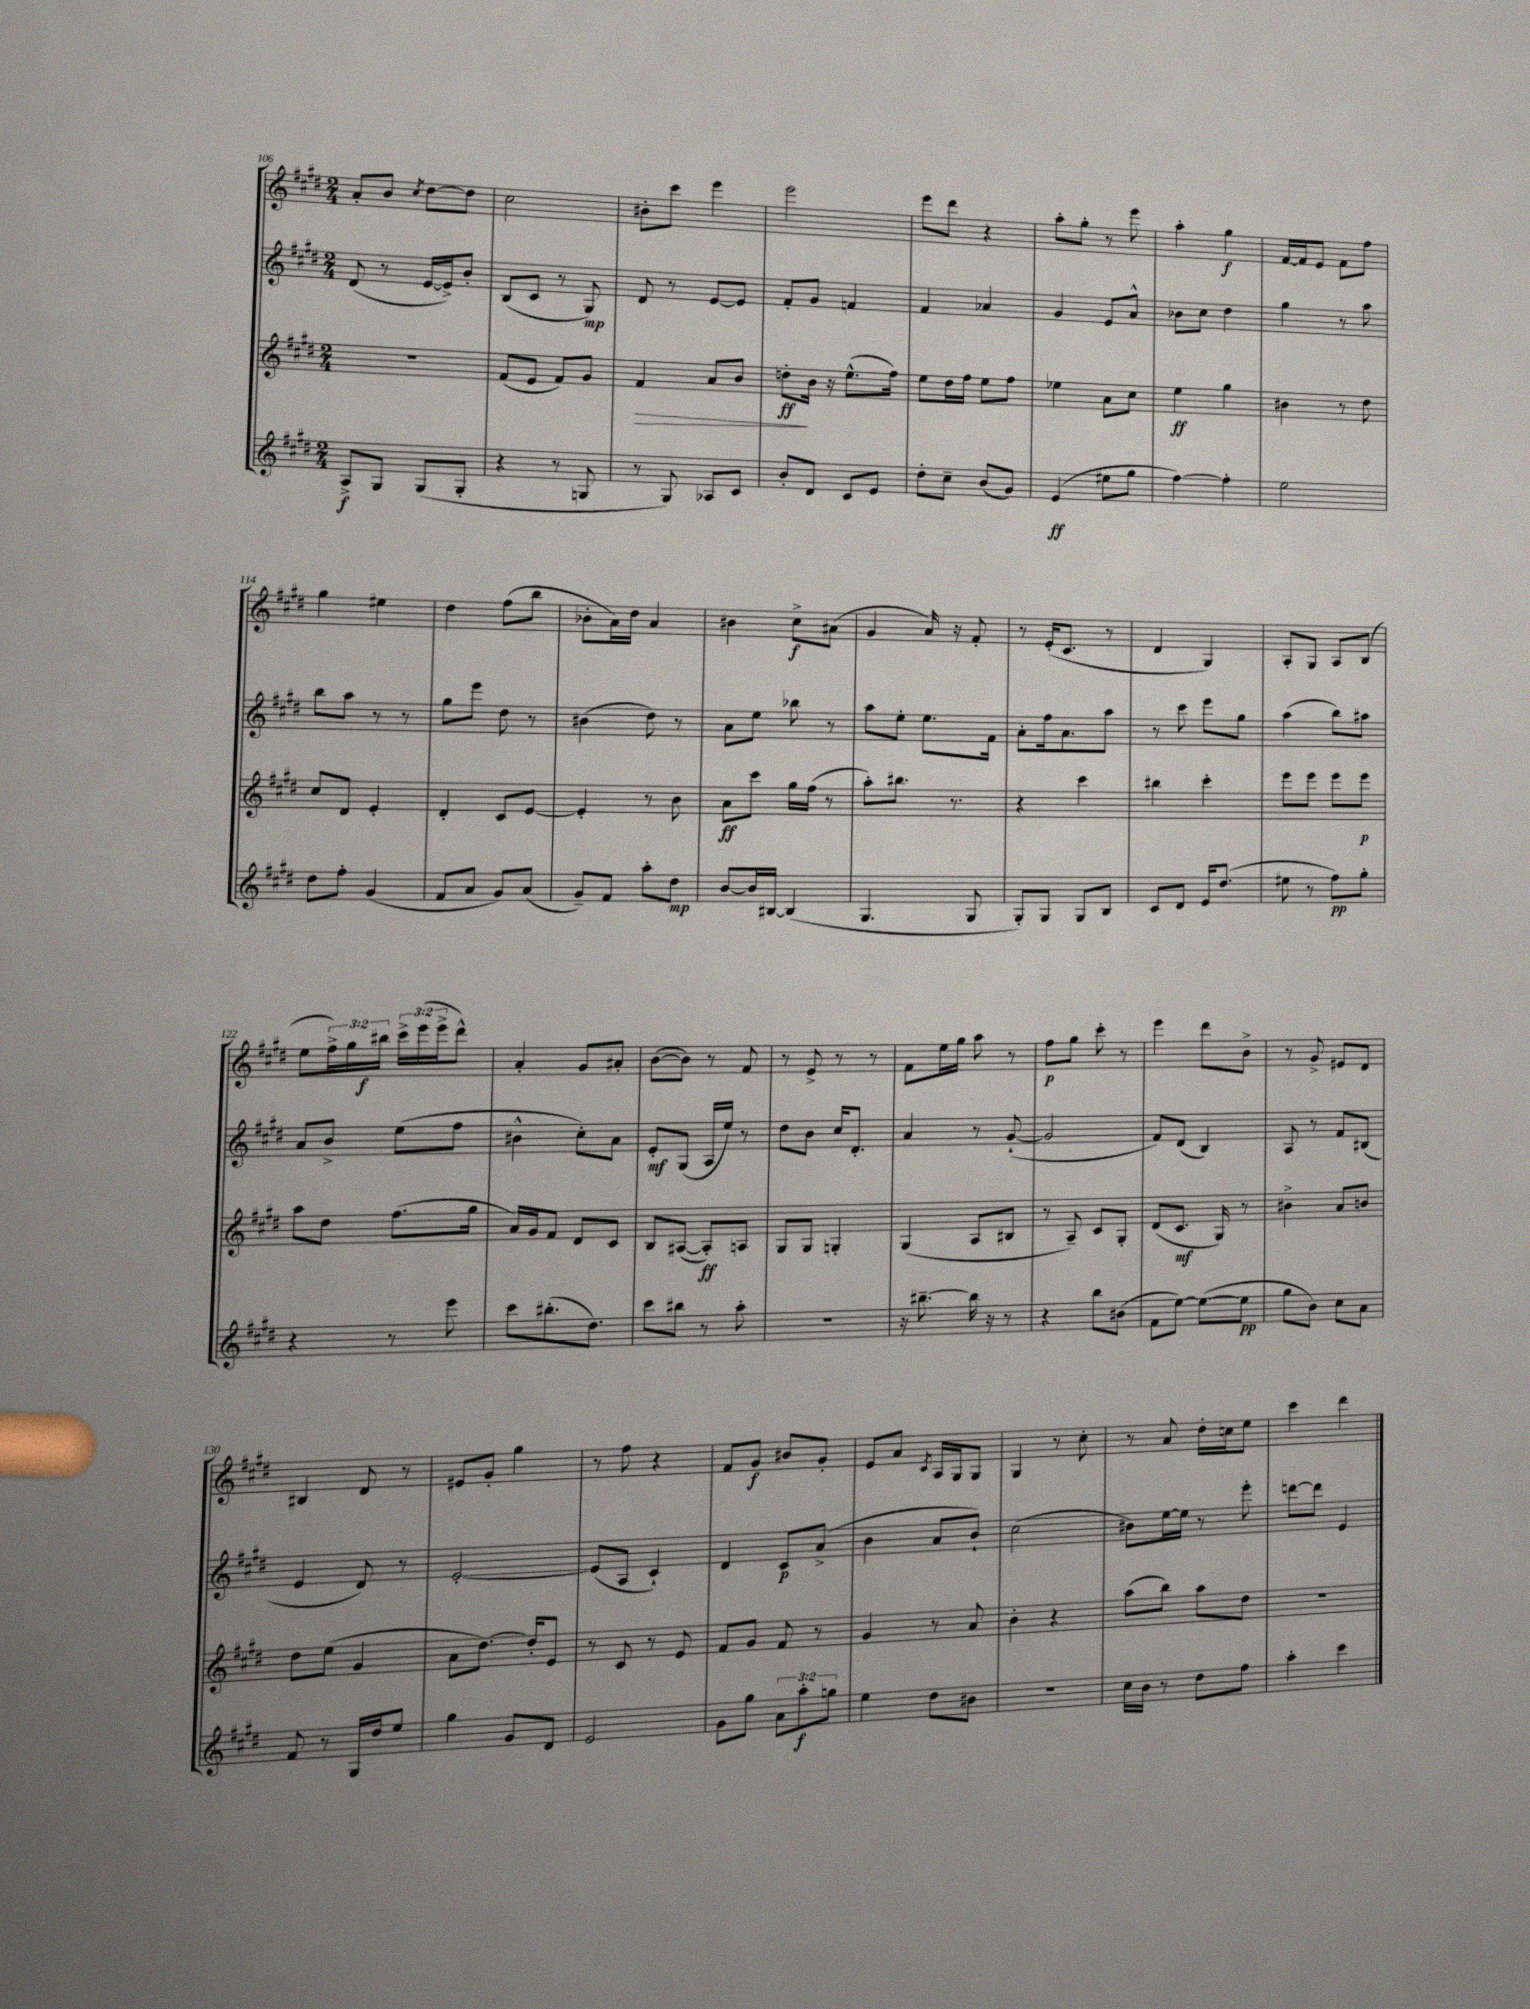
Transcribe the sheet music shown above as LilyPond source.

<<
\new StaffGroup <<
\new Staff = "s0" {
    \clef treble \key e \major \numericTimeSignature \time 2/4 \override Staff.TupletNumber.text = #tuplet-number::calc-fraction-text
    a'8-. b'8 \acciaccatura { cis''8 } dis''8~ dis''8 |
    cis''2 |
    bis'8-. cis'''8 e'''4 |
    e'''2 |
    e'''8 dis'''8 r4 |
    a''8-. gis''8-. r8 e'''8 |
    a''4-. gis''4\f |
    fis'16~ fis'16 e'8 fis'8 fis''8 |
    gis''4 eis''4 |
    dis''4 fis''8( b''8 |
    bes'8-. a'16) dis''16 a'4 |
    bis'4 cis''8->\f ais'8( |
    gis'4 a'16) r16 fis'8-. |
    r8 e'16-.( cis'8. r8 |
    dis'4 gis4) |
    a8-. gis8 a8 b8( |
    e''8 \tuplet 3/2 { fis''16->) gis''16 bis''16\f } \tuplet 3/2 { cis'''16-> e'''16( e'''16-> } dis'''8-^) |
    a'4-. gis'8 ais'8-. |
    b'8~( b'8) r8 fis'8 |
    r8 e'8-> r8 r8 |
    fis'8 e''16 gis''16 a''8 r8 |
    fis''8\p gis''8 cis'''8-. r8 |
    e'''4 dis'''8 b'8-> |
    r8 gis'8-> eis'8 dis'8 |
    bis4 dis'8 r8 |
    eis'8 gis'8-. gis''4 |
    r8 fis''8 r4 |
    fis'8 gis'8\f bis'8 gis'8-. |
    e'8 a'8 \acciaccatura { cis'8 } a16 gis16 gis8 |
    gis4 r8 cis''8-. |
    r8 a'8 dis''16-. c''16 e''8 |
    cis'''4 dis'''4 \bar "|." |
}
\new Staff = "s1" {
    \clef treble \key e \major \numericTimeSignature \time 2/4
    dis'8( r8 e'16~ e'16->) b'8-. |
    b8( cis'8 r8 gis8\mp) |
    dis'8 r8 e'8~ e'8 |
    fis'8-. gis'8 f'4 |
    fis'4 aes'4 |
    gis'4 e'8 a'8-^ |
    bes'8 cis''8 dis''4 |
    gis''4 r8 a''8 |
    b''8 a''8 r8 r8 |
    gis''8 e'''8 dis''8 r8 |
    bis'4( dis''8) r8 |
    a'8 e''8 bes''8 r8 |
    a''8 e''8-. e''8. fis'16 |
    a'8-. fis''16 a'8. a''8 |
    r8 cis'''8 e'''8 gis''8 |
    a''4( b''8) ais''8 |
    a'8 b'8-> e''8( fis''8 |
    bis'4-^ cis''8-.) a'8 |
    e'8-.\mf gis8( a16 e''16) r8 |
    dis''8 b'8 cis''16 dis'8.-. |
    a'4 r8 gis'8~-!( |
    gis'2 |
    fis'8) dis'8( b4) |
    a8 r8 fis'8 bis8( |
    e'4 dis'8) r8 |
    e'2~-. |
    e'8( a8 cis'4-!) |
    dis'4 cis'8\p a'8->( |
    b'4 a'8 b'8-!) |
    cis''2( |
    bis'8) e''16~ e''16 r8 e'''8-. |
    d'''8~ d'''8 e'4 \bar "|." |
}
\new Staff = "s2" {
    \clef treble \key e \major \numericTimeSignature \time 2/4
    R2 |
    fis'8( e'8 fis'8) gis'8 |
    fis'4\> a'8 b'8 |
    d''8-.\ff\! b'16 r16 e''8.-^( fis''16) |
    e''8 dis''16 fis''16 e''8 fis''8 |
    ees''4 a'8 cis''8 |
    e''4\ff gis''4 |
    bis'4 r8 dis''8 |
    cis''8 dis'8 e'4-. |
    dis'4-. cis'8 e'8~ |
    e'4-. r8 b'8 |
    a'8\ff cis'''8 gis''16 fis''16( r8 |
    a''8-.) bis''8. r8. |
    r4 cis'''4 |
    bis''4 cis'''4-. |
    e'''8 e'''8 e'''8 e'''8\p |
    a''8 dis''8 fis''8.( gis''16 |
    a'16) gis'16 fis'8 dis'8 cis'8 |
    b8 ais8~( ais8-.\ff) a8 |
    gis8 gis8 g4-. |
    gis4( a8 bis8 |
    r8 a8--) cis'8 gis8-. |
    dis'8( cis'8.\mf gis16) r8 |
    bis'4-> a'8 b'8 |
    dis''8 e''8( gis'4 |
    a'8 dis''8.~) dis''16-. e'8 |
    r8 cis'8 r8 e'8 |
    fis'8 gis'8 fis'8 r8 |
    gis'4 r8 a'8 |
    b'4-. r4 |
    a''8( b''8) a''8 dis''8 |
    R2 \bar "|." |
}
\new Staff = "s3" {
    \clef treble \key e \major \numericTimeSignature \time 2/4 \override Staff.TupletNumber.text = #tuplet-number::calc-fraction-text
    a8->\f gis8 gis8( gis8-. |
    r4 r8 g8 |
    r8 gis8) aes8 cis'8 |
    b'8-. dis'8 cis'8 e'8 |
    dis''8-. cis''8-- b'8( gis'8) |
    e'4\ff( eis''8 gis''8 |
    fis''4~) fis''4-. |
    e''2 |
    dis''8 fis''8-. gis'4( |
    fis'8 a'8 gis'8) a'8( |
    gis'8--) fis'8 a''8-. dis''8\mp |
    b'8~ b'16 bis16~ bis4( |
    gis4. gis8 |
    gis8-.) gis8 gis8 b8 |
    cis'8 dis'8 e'16 dis''8.( |
    eis''8 r8 fis''8\pp) gis''8-. |
    r4 r8 e'''8 |
    cis'''8 bis''8.-.( dis''8.) |
    cis'''8 bis''8 r8 a''8-. |
    r2 |
    r16 bis''8.~-- bis''16 r16 r8 |
    r4 b''8 bis'8( |
    fis'8 e''8~) e''8~( e''8\pp |
    gis''8 b'8) cis''8 a'8 |
    fis'8 r8 gis16 dis''16 e''8 |
    gis''4 gis'8 dis'8 |
    e'2 |
    gis'8 gis''8 \tuplet 3/2 { a'8 a''8-.\f g''8 } |
    e''4 dis''8 bis'8 |
    R2 |
    cis''16 b'16 r8 dis''8 fis''8 |
    a''4-. cis'''4 \bar "|." |
}
>>
>>
\layout { \context { \Score currentBarNumber = #106 } }
